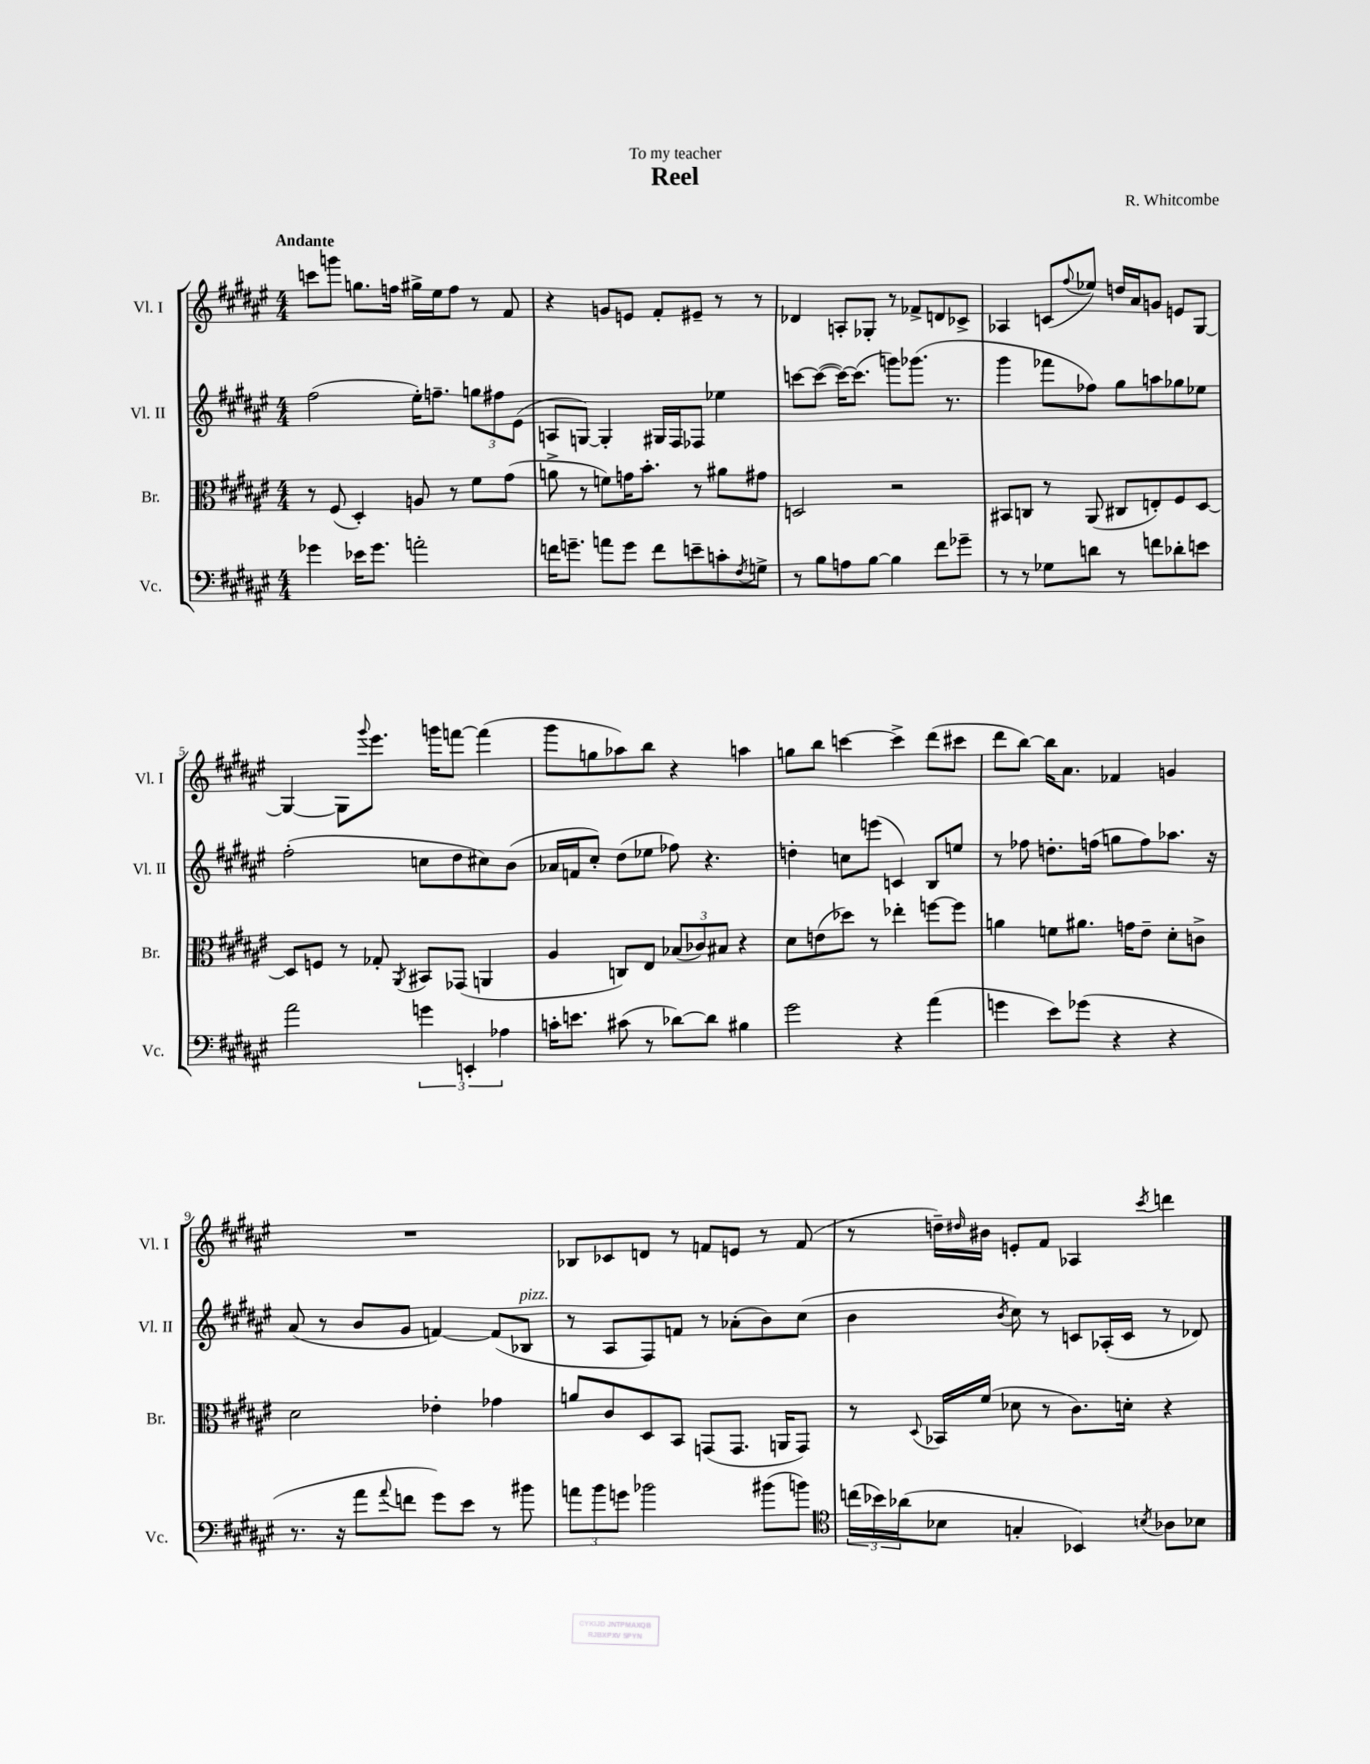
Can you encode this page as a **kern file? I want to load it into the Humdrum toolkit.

**kern	**kern	**kern	**kern
*staff4	*staff3	*staff2	*staff1
*clefF4	*clefC3	*clefG2	*clefG2
*k[f#c#g#d#a#e#]	*k[f#c#g#d#a#e#]	*k[f#c#g#d#a#e#]	*k[f#c#g#d#a#e#]
*M4/4	*M4/4	*M4/4	*M4/4
4g-\	8r	(2ff#\	8ccc\L
.	(8F#/	.	8ggg\J
16e-\LK	4D#'/)	.	8.gg\L
8.g-\J	.	.	.
.	.	.	16ff\Jk
2a'\	8A/	16ee#'\LK)	16gg#^\LL
.	.	8.ff~\J	16ee#\J
.	8r	.	8ff\J
.	8f#\L	12gg\L	8r
.	.	12ff#\	.
.	(8g#\J	.	8f#/
.	.	(12e#\J	.
=	=	=	=
16f\LK	8a^\	8A/L	4r
8.g~\J	.	.	.
.	8r	[8G/J)	.
8a\L	8f\L)	4G'/]	8g/L
8g\J	16g\K	.	8e/J
.	8.b'\J	.	.
8f\L	.	16G#/LL	8f#'/L
.	.	16F#/J	.
8e~\	8r	8F-/J	8e#~/J
8c'\	8a#\L	4ee-\	8r
8qF#/	.	.	.
8G^\J	8g#\J	.	8r
=	=	=	=
8r	2D/	[8ccc\L	4d-/
8B\L	.	(8ccc\_J	.
8A\	.	16ccc\_LK)	8A'/L
.	.	(8.ccc\]J	.
[8B\J	.	.	8G-'/J
4B\]	2r	8ggg\L)	8r
.	.	(8.ggg-\J	8f-^/L
8f#\L	.	.	8d/
.	.	8.r	.
8g-~\J	.	.	8c-^/J
=	=	=	=
8r	8BB#/L	4ggg#\	4A-/
8r	8C/J	.	.
8G-\L	8r	8fff-\L	(8c/L
.	.	.	8qqff#/
8d\J	(8AA#/	8ff-\J)	8ee-/J)
8r	8C#/L	8gg#\L	16dd/LL
.	.	.	16a#/J
8f\L	8E'/)	8aa\	8g/J
8d-'\	8F#/	8gg-\	8e/L
8e\J	[8D#/J	8ee-\J	[8G#/J
=	=	=	=
2a#\	8D#/]L	(2ff#'\	4G#/_
.	8F/J	.	.
.	8r	.	8G#\]L
.	.	.	8qqggg#/
.	8G-'/	.	8.eee#\J
.	8qAA#/	.	.
6g\	8BB#/L	8cc\L	.
.	.	.	16ggg\LK
.	(8GG-/J	8dd#\	[8fff\J
6EE'/	.	.	.
.	4AA/	8cc#\)	(4fff\]
6A-\	.	.	.
.	.	(8b\J	.
=	=	=	=
16c'\LK	4A#/	16a-/LL	8ggg#\L
8.e\J	.	16f/J	.
.	.	8cc#'/J)	8gg\
(8c#\	8C/L)	(8dd#\L	8aa-\)
8r	8E#/J	8ee-\J	8bb\J
[8d-\L)	(12B-/L	8ff-\)	4r
.	12c-/)	.	.
8d-\]J	.	4.r	.
.	12B#/J	.	.
4B#\	4r	.	4aa\
=	=	=	=
2g#\	8d#\L	4dd'\	8gg\L
.	(8e\	.	8bb\J
.	8dd-\J)	8cc\L	[4ccc\
.	8r	(8eee\J	.
4r	4ee-'\	4c/)	4ccc^\]
(4a#\	[8ff\L	8B/L	(8ddd#\L
.	8ff\]J	8ee/J	8ccc#\J
=	=	=	=
4g\	4a\	8r	8ddd#\L
.	.	8ff-\	[8bb\J)
8e#\L)	8f\L	8.dd'\L	16bb\]LK
.	.	.	8.a#\J
(8g-\J	8.a#\J	.	.
.	.	(16ff\Jk	.
4r	.	8gg\L	4f-/
.	16g\LK	.	.
.	8e#~\J	8ff\)	.
4r	8d#'\L	8.aa-\J	4g/
.	8c^\J	.	.
.	.	16r	.
=	=	=	=
8.r	2d#\	(8a#/	1r
.	.	8r	.
16r	.	.	.
8a#\L	.	8b/L	.
8qqa#/	.	.	.
8f\J	.	8g#/J	.
8g#\L)	4e-'\	[4f/)	.
8e#\J	.	.	.
8r	4g-\	(8f/]L	.
8b#\	.	8B-/J	.
=	=	=	=
12a\L	8a/L	8r	8B-/L
12b\	.	.	.
.	8c#/	8A#/L	8c-/
12g\J	.	.	.
2b-\	8D#/	8F#/)	8d/J
.	8BB/J	8f/J	8r
.	(8GG/L	8r	8f/L
.	8.GG/J	(8a-'\L	8e/J
(8b#\L	.	8b\)	8r
.	16AA/LK	.	.
8b\J)	8GG/J)	(8cc#\J	(8f/
=	=	=	=
*clefC4	*	*	*
(24cc\LL	8r	4b\	8r
24b-\)	.	.	.
(24a-\J	.	.	.
.	8qqD#/	.	.
8B-\J	16BB-/LL	.	16dd~\LL)
.	.	.	16qqdd#/
.	(16f#/JJ	.	16b#\JJ
.	.	8qb/	.
4G'/	8d-\	8cc#\)	8e'/L
.	8r	8r	8f#/J
4BB-/)	8.c#\L)	8c/L	4A-/
.	.	(16A-'/L	.
.	16d'\Jk	16c/JJ	.
8qB/	.	.	8qccc#/
8A-\L	4r	8r	4ddd\
8B-\J	.	8d-/)	.
==	==	==	==
*-	*-	*-	*-
